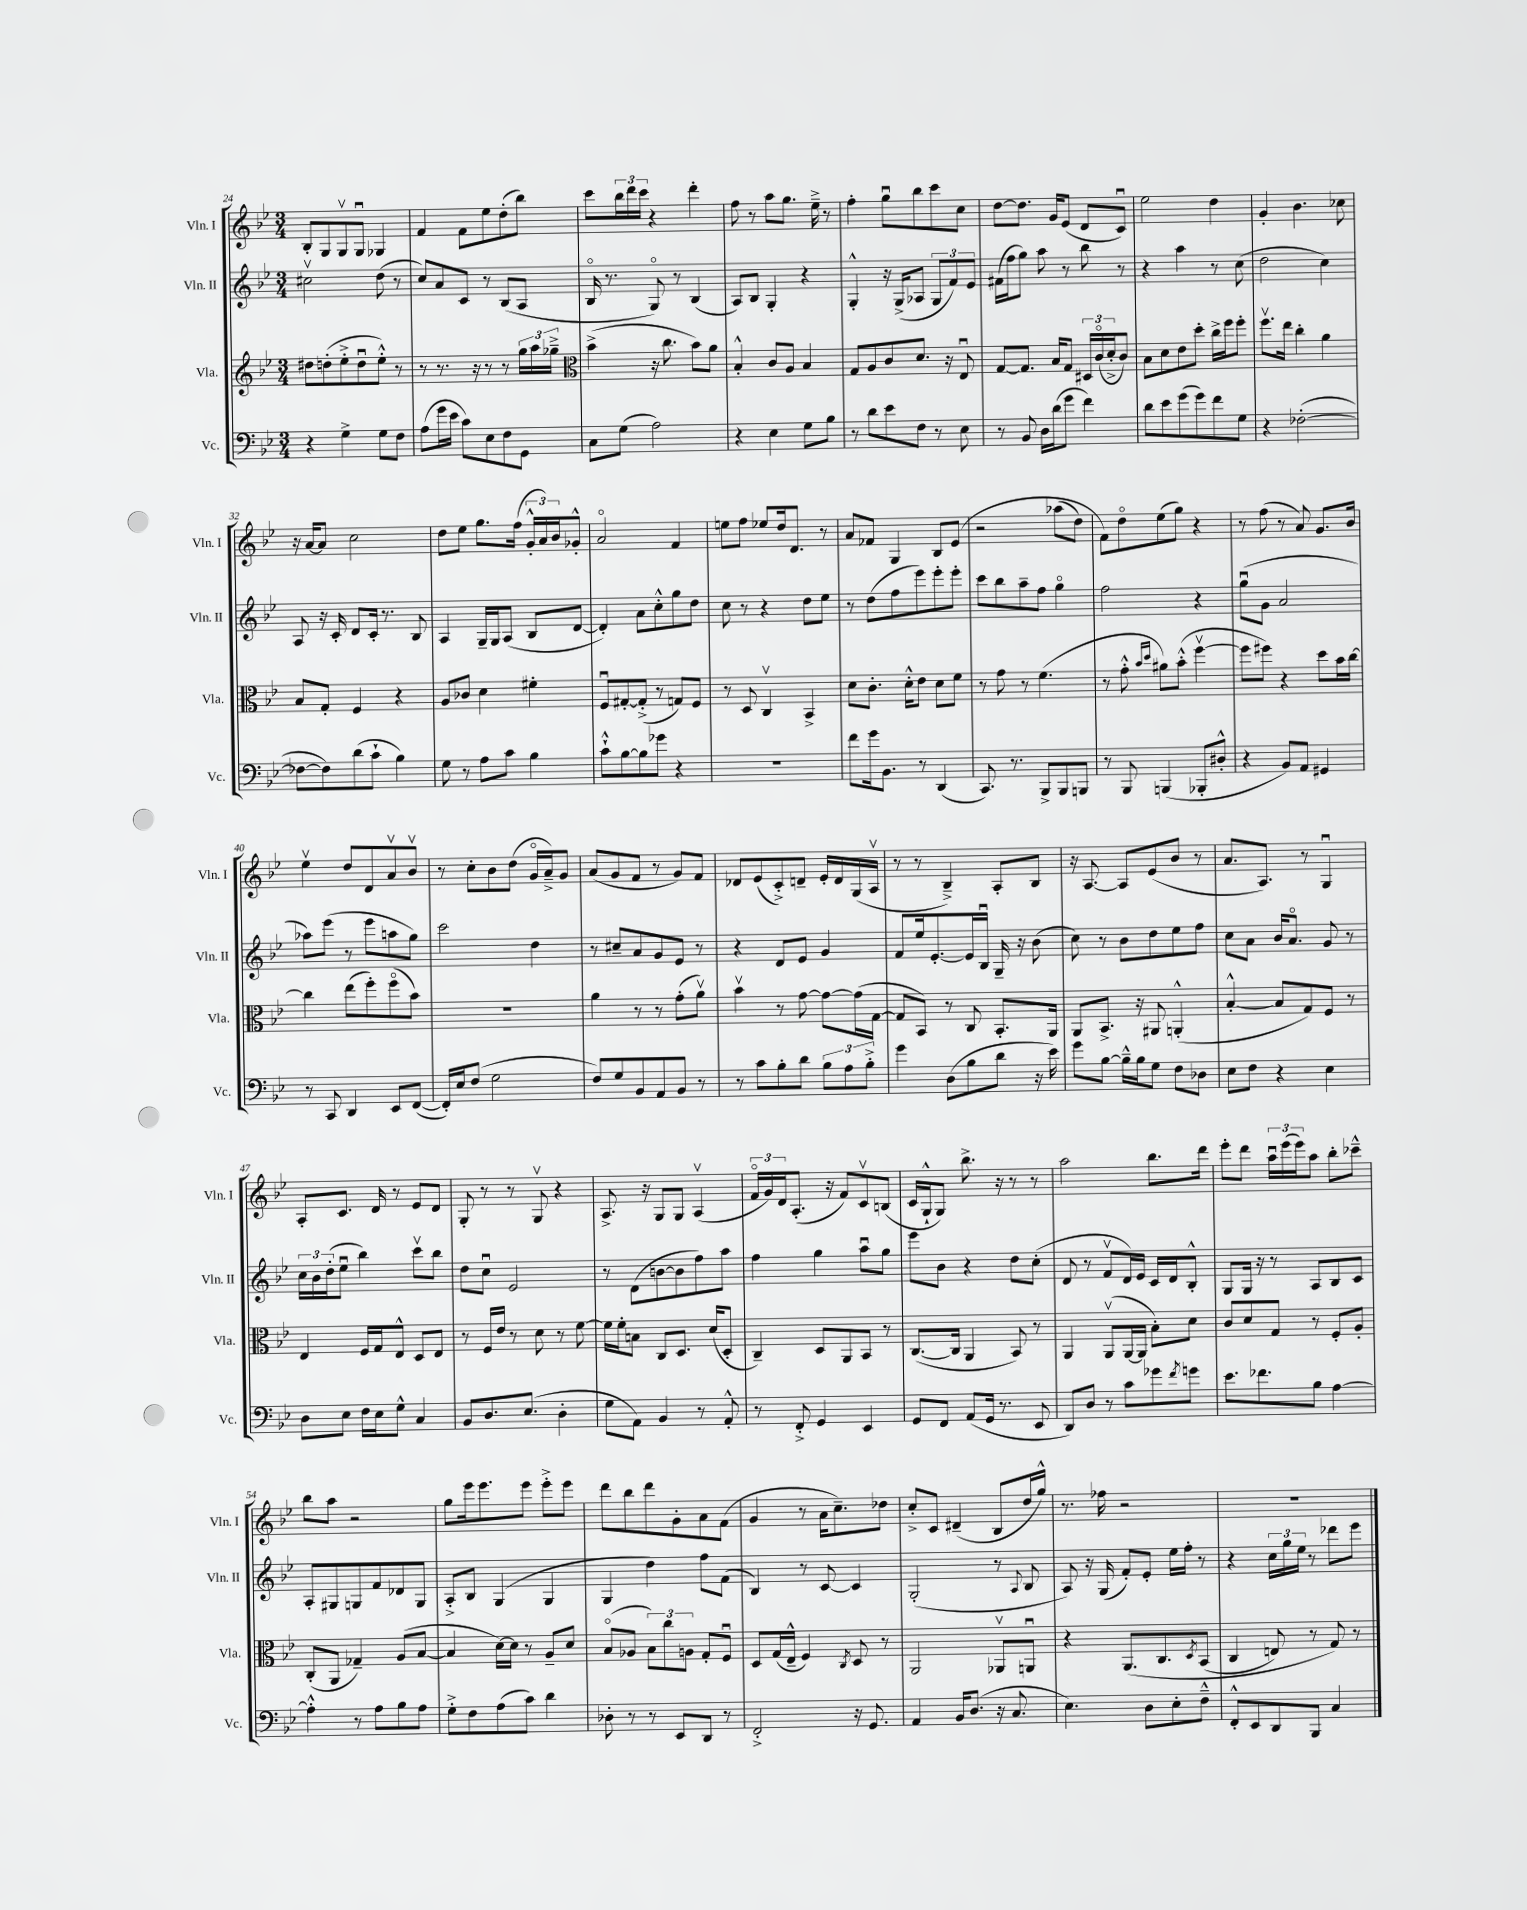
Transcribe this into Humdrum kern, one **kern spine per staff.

**kern	**kern	**kern	**kern
*staff4	*staff3	*staff2	*staff1
*clefF4	*clefG2	*clefG2	*clefG2
*k[b-e-]	*k[b-e-]	*k[b-e-]	*k[b-e-]
*M3/4	*M3/4	*M3/4	*M3/4
4r	8dd#\L	2cc#v\	8B-'/L
.	(8dd'\	.	8G/
4G^\	8ee-'^\	.	8Gv/
.	8ddu\	.	8Gu/J
8G\L	8ee-'^^\J)	(8dd\	4G-/
8F\J	8r	8r	.
=	=	=	=
(8A\L	8r	8cc/L)	4f/
16g\L	8.r	8a/	.
16e-\JJ	.	.	.
8c\L)	.	8c/J	8f\L
.	16r	.	.
8E-\	8r	8r	8ee-\
8F\	8r	(8B-/L	(8dd'\
8GG\J	24gg\LL	8A/J	8bb-\J)
.	24aa\	.	.
.	24gg-~^\JJ	.	.
=	=	=	=
*	*clefC3	*	*
8C\L	(4b-^\	16B-o/	8ccc\L
.	.	8.r	.
(8G\J	.	.	24bb-\L
.	.	.	24ddd\
.	.	.	24ccc\JJ
2A\)	16r	8Go/)	4r
.	8.cc\	.	.
.	.	8r	.
.	8b-\L)	(4B-/	4ddd'\
.	8a\J	.	.
=	=	=	=
4r	4B-'^^/	8A/L)	8ff\
.	.	8B-/J	8r
4E-\	8c/L	4G'/	8aa\L
.	8A/J	.	8.gg\J
8G\L	4B-/	4r	.
.	.	.	16ee-~^\
8B-\J	.	.	8r
=	=	=	=
8r	8G/L	4G'^^/	4ff'\
8d\L	8A/	.	.
8e-\	8c/	16r	8ggu\L
.	.	(16G^/LK	.
8F\J	8.d/J	8A-/J	8bb-\
8r	.	12G/L	8ccc\
.	16r	.	.
.	.	12f/)	.
8E-\	8E-u/	.	8cc\J
.	.	12e-/J	.
=	=	=	=
8r	[8G/L	(16f#\LL	[8dd\L
.	.	16ff\J	.
8BB-/	8.G/]J	8gg\J)	8.dd\]J
16D\LL	.	8aa\	.
(16d\J	16B-/LK	.	16g/LK
8g\J	8G/J	8r	(8e-/J
4f\)	24D#/LL	8bb-\	8d/L
.	(24co/	.	.
.	24d'^/J	.	.
.	8c/J)	8r	8cu/J)
=	=	=	=
8d\L	8B-\L	4r	2ee-\
8e-\	8d\	.	.
(8g\	8e-\	4aa\	.
8g\)	8dd'\J	.	.
8f\	16cc^\LL	8r	4dd\
.	16ff\J	.	.
8G\J	8ff'\J	(8cc\	.
=	=	=	=
4r	8.ffv\L	2dd\	4g'/
.	16ee-\Jk	.	.
([2F-'\	4cc'\	.	4.b-\
.	4a\	4cc\)	.
.	.	.	8cc-\
=	=	=	=
8F-\_L	8B-/L	8A/	16r
.	.	.	[16a/LK
8F-\])	8G'/J	16r	8a/]J
.	.	16c'/	.
(8d\	4F/	8d/L	2cc\
8c`\J	.	16c'/Jk	.
.	.	8.r	.
4B-\)	4r	.	.
.	.	8B-/	.
=	=	=	=
8G\	8A/L	4A/	8dd\L
8r	8c-/J	.	8ee-\J
8A\L	4d\	16G~/LL	8.gg\L
.	.	16G/J	.
8c\J	.	(8A/J	.
.	.	.	(16ff\Jk
4B-\	4f#'\	8B-/L	24g'^^/LL
.	.	.	24a/)
.	.	.	24b-/J
.	.	[8d/J	8g-'^^/J
=	=	=	=
8c`^^\L	8Fu/L	4d'/])	2ao/
[8B-\	[8G#'/	.	.
8B-\]	(8G#'^/]J	8a\L	.
8g-\J	8r	8cc'^^\	.
4r	8G/L)	8gg\	4f/
.	8F/J	8dd\J	.
=	=	=	=
2.r	8r	8cc\	8ee\L
.	8D/	8r	8ff\J
.	4Cv/	4r	8ee-/L
.	.	.	16dd/k
.	.	.	8.d/J
.	4BB-^/	8dd\L	.
.	.	8ee-\J	8r
=	=	=	=
8f\L	8d\L	8r	8a/L
16g\k	8.c'\J	(8dd\L	8f-/J
8.BB-\J	.	.	.
.	.	8ff\	4G/
.	16d'^^\LK	.	.
8r	8e-\J	8eee-\)	.
(4DD/	8d\L	8eee-'\	8B-/L
.	8f\J	8eee-'\J	&(8e-/J
=	=	=	=
8.CC/)	8r	8ccc\L	2r
.	8g\	8bb-\	.
8.r	.	.	.
.	8r	8aa~\	.
8BBB-^/L	(4.f\	8ff\J	.
8BBB-/	.	4ggo\	(8aa-\L
8BBB/J	.	.	8dd\J)
=	=	=	=
8r	8r	2ff\	8f\L&)
8BBB-/	8g'^^\	.	8ddo\
.	16qqb-/LL	.	.
.	16qqdd/JJ	.	.
(4BBB/	8a#\L)	.	(8ee-\
.	(8b-'^^\J	.	8gg\J)
8BBB-'/L	[4ffv\	4r	4r
8D#'^^/J	.	.	.
=	=	=	=
4r	8ff\]L	(8ggu\L	8r
.	8ff#\J)	8g\J	(8ff\
8BB-/L)	4r	2a/	8r
8AA/J	.	.	8a/)
4GG#/	8dd\L	.	8.g/L
.	16b-\L	.	.
.	[16cc\JJ	.	16b-/Jk
=	=	=	=
8r	4cc\]	8aa-\L)	4ee-v\
8CC/	.	(8eee-\J	.
4DD/	(8ee-\L	8r	8dd/L
.	8ff'\)	8eee-\L	8d/
8EE-/L	(8ffo\	8aa\	8av/
([8FF/J	8b-\J)	8gg\J)	8b-v/J
=	=	=	=
16FF'/]LL)	2.r	2ccc\	8r
16E-/J	.	.	.
(8F/J	.	.	8cc'\L
2G\	.	.	8b-\
.	.	.	(8dd\J
.	.	4dd\	16go/LL
.	.	.	16a~^/J)
.	.	.	8g/J
=	=	=	=
8F/L)	4a\	8r	(8a/L
8G/	.	8cc#~/L	8g/
8BB-/	8r	8a/	8f/J
8AA/	8r	8g/	8r
8BB-/J	(8g'\L	8e-/J	8g/L)
8r	8av\J)	8r	8f/J
=	=	=	=
8r	4b-v\	4r	8d-/L
8c\L	.	.	(8e-/
8B-'\	8r	8d/L	8c'^/)
8d\J	[8g\	8e-/J	8d~/J
12B-\L	8g\_L	4g/	16e-'/LL
.	.	.	16d/
12A\	.	.	.
.	(16g\]L	.	(16G/
12B-'^\J	.	.	.
.	[16G\JJ	.	16Av/JJ
=	=	=	=
4g\	8G/]L	8f/L	8r
.	8BB-/J)	16ee-/k	8r
.	.	[8.e-'/	.
(8D\L	8r	.	4B-~^/)
8B-\	8C/	16e-/]L	.
.	.	16B-u/JJ	.
8d\J	8.BB-'/L	16G~/	8A'/L
.	.	16r	.
16r	.	(8b-\	8B-/J
16e-\)	16AA/Jk	.	.
=	=	=	=
8g\L	8AA/L	8cc\)	16r
.	.	.	[8.A/
[8B-\J	8.BB-^/J	8r	.
16B-~^^\]LL	.	8b-\L	8A/]L
16B-\J	16r	.	.
8G\J	8AA#/	8dd\	(8e-/
8F\L	(4AA'^^/	8ee-\	8b-/J
8D-\J	.	8ff\J	8r
=	=	=	=
8E-\L	[4B-'^^/	8cc\L	8.a/L
8F\J	.	8a\J	.
.	.	.	8.A/J)
4r	8B-/]L	16b-/LK	.
.	.	8.ao/J	.
.	8G/)	.	8r
4E-\	8F/J	8g/	4Gu/
.	8r	8r	.
=	=	=	=
8D\L	4E-/	24cc\LL	8A'/L
.	.	24b-\	.
.	.	(24dd'\J	.
8E-\J	.	8ee-u\J	8.c/J
16F\LL	16F/LL	4bb-\)	.
16E-\J	16G/J	.	16d/
8G^^\J	8E-^^/J	.	8r
4C/	8D/L	8cccv\L	8e-/L
.	8E-/J	8bb-\J	8d/J
=	=	=	=
8BB-/L	8r	8dd\L	8G'/
8.D/	16F/LL	8ccu\J	8r
.	16e-/JJ	.	.
.	8r	2e-/	8r
(8.E-/J	.	.	.
.	8d\	.	8Gv/
4D'\	8r	.	4r
.	[8f\	.	.
=	=	=	=
8G\L	16f\]LL	8r	8.A^/
.	16f'\J	.	.
8AA\J)	8B\J	(8d\L	.
.	.	.	16r
4BB-/	8C/L	[8b\	8G/L
.	8.D/J	8b\]	8G/J
8r	.	8ff\)	(4Av/
.	(16d/LK	.	.
8AA'^^/	8D'/J	8aa\J	.
=	=	=	=
8r	4C~/)	4ff\	24fo/LL
.	.	.	24g/)
.	.	.	24d/J
8FF'^/	.	.	(8.A'/J
4GG/	8D/L	4gg\	.
.	.	.	16r
.	8AA/	.	8f/L)
4EE-/	8BB-/J	8aau\L	8cv/
.	8r	8gg\J	(8B/J
=	=	=	=
8GG/L	([8.C/L	8eee-\L	16c/LL
.	.	.	16G`^^/J
8FF/J	.	8b-\J	8G/J)
.	16C/]Jk	.	.
(8AA/L	4AA/	4r	8.bb-^\
16GG/Jk	.	.	.
8.r	.	.	16r
.	8BB-/)	8dd\L	8r
8EE-/	8r	(8cc'\J	8r
=	=	=	=
8DD/L)	4AA/	8d/	2aa\
8D/J	.	8r	.
8r	(8AAv/L	8fv/L	.
8c\L	[16AA/L	16d/L)	.
.	16AA/]JJ	16e-/JJ	.
8g-\	8B-'\L)	16c/LL	8.bb-\L
.	.	16d/J	.
8qf/	.	.	.
8g\J	8d\J	8B-'^^/J	.
.	.	.	16ddd\Jk
=	=	=	=
8.e-\L	8c/L	8G/L	8eee-'\L
.	8d/	16G/Jk	8ddd\J
8.f-\	.	16r	.
.	8G/J	8r	24aau\LL
.	.	.	(24eee-\
.	.	.	24eee-\J)
8B-\J	8r	8A/L	8aa\J
[4A\	8F'/L	8B-/	8bb-'\L
.	8A'/J	8c/J	8ccc-~^^\J
=	=	=	=
4A'^^\]	(8C'/L	8A'/L	8bb-\L
.	8AA/J	8G#/	8aa\J
8r	4G-~/)	8G/	2r
8A\L	.	8f/	.
8B-\	(8A/L	8d-/	.
8A\J	[8B-/J	8G/J	.
=	=	=	=
8G'^\L	4B-/]	8A'^/L	8gg\L
8F\	.	8B-/J	16eee-\k
.	.	.	8.eee-\
(8A\	[16d\LL)	(4G/	.
.	16d\]JJ	.	.
8c\J)	8r	.	8eee-\J
4d\	8A~/L	4G/	8eee-'^\L
.	8d/J	.	8eee-\J
=	=	=	=
8D-'\	(8B-o/L	4G/	8ddd\L
8r	8A-/J	.	8bb-\
8r	12B-\L)	4dd\)	8ddd\
.	12cc\	.	.
8EE-/L	.	.	8g'\
.	12A\J	.	.
8DD/J	8G'/L	8ff\L	8a\
8r	8Fu/J	(8f\J	(8f\J
=	=	=	=
2FF'^/	8D/L	4B-/)	4g/
.	(16G/L	.	.
.	16E-~^^/JJ	.	.
.	4F/)	8r	8r
.	.	[8c/	16a\LK
.	.	.	8.cc~\)
.	8qC/	.	.
16r	8D/	4c/]	.
8.GG/	.	.	.
.	8r	.	8dd-\J
=	=	=	=
4AA/	2AA/	(2G'/	8cc'^/L
.	.	.	8c/J
16BB-/LK	.	.	(4d#~/
(8.D/J	.	.	.
16r	8AA-v/L	8r	8B-/L
8.C/	.	.	.
.	.	8qqA/	.
.	8AAu/J	8B-/	16dd/L
.	.	.	16gg^^/JJ)
=	=	=	=
4.E-\)	4r	8A/)	8.r
.	.	16r	.
.	.	(16G/	16ff-\
.	&(8.AA/L	8f'/L)	2r
8D\L	.	8e-'/J	.
.	8.C/	.	.
8E-'\	.	16ee-\LL	.
.	.	16ff'\JJ	.
.	8qD/	.	.
8F~^^\J	(8BB-/J	8r	.
=	=	=	=
8FF'^^/L	4C/	4r	2.r
8EE-/	.	.	.
8DD/	8E/)	24cc\LL	.
.	.	24gg\	.
.	.	24ee-\JJ	.
8BBB-/J	8r	8r	.
4C/	8G/&)	8ddd-\L	.
.	8r	8eee-\J	.
==	==	==	==
*-	*-	*-	*-
